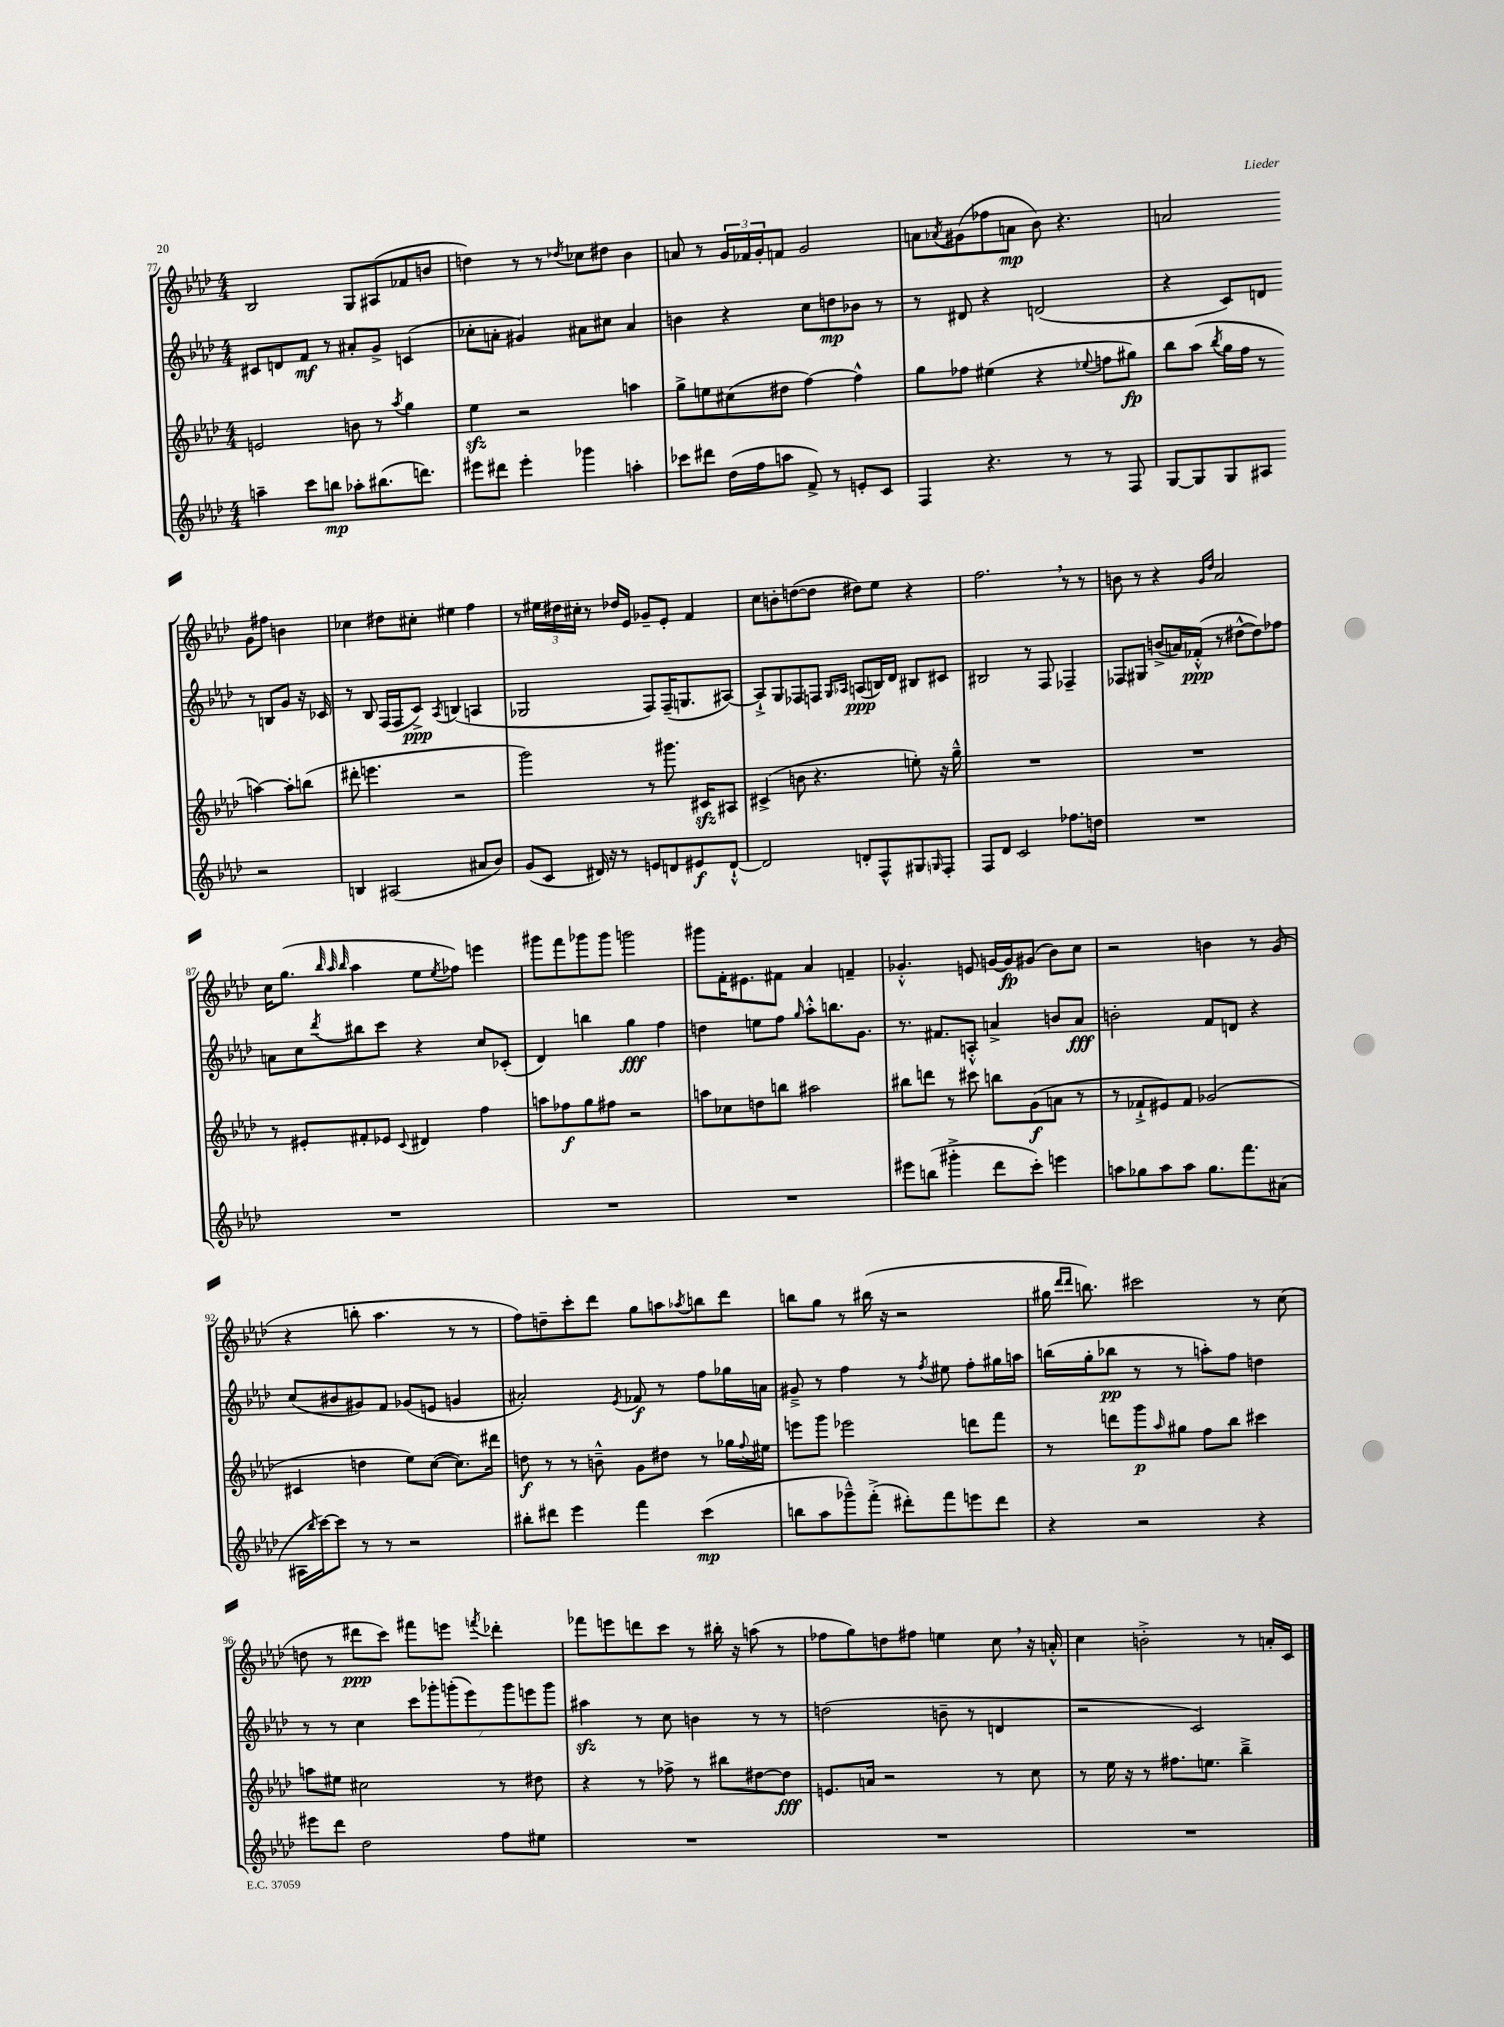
<<
\new StaffGroup <<
\new Staff = "s0" {
    \clef treble \key aes \major \numericTimeSignature \time 4/4
    bes2 g8 ais8( fes'8 b'8 |
    d''4) r8 r8 \acciaccatura { des''8 } ces''8 dis''8 bes'4 |
    a'8 r8 \tuplet 3/2 { g'16 fes'16 g'16-. } f'8 g'2 |
    a'8 \acciaccatura { aes'8 } gis'8( fes''8 a'8\mp bes'8) r4. |
    a'2 g'8 fis''8 b'4 |
    ces''4 dis''8 cis''8-. eis''4 f''4 |
    r8 \tuplet 3/2 { eis''16 dis''16 cis''16-. } r8 des''16 ees'16 ges'8-- ees'8-. f'4 |
    c''8 b'8-. d''8~( d''8 dis''8) ees''8 r4 |
    f''2. \breathe r8 r8 |
    b'8 r8 r4 \grace { g'16 des''16 } aes'2 |
    c''16 g''8.( \grace { bes''32 aes''32 bes''32 } aes''4 ees''8 \acciaccatura { ees''8 } fes''8) e'''4 |
    gis'''8 f'''8 ges'''8 ges'''8 g'''2 |
    gis'''8 f'16-. eis'8. fis'8 aes'4 f'4-- |
    ges'4.-.-^ e'8 g'16~ g'16\fp gis'8( bes'8) c''8 |
    r2 b'4 r8 g'8( |
    r4 b''8-. aes''4. r8 r8 |
    f''8) d''8-- c'''8-. des'''8 g''8 a''8 \acciaccatura { aes''8 } b''8 des'''8 |
    b''8 g''8 r8 bis''16( r16 r2 |
    gis''16 \grace { des'''16 des'''16 } b''8.) cis'''2 r8 c''8( |
    d''8 r8 dis'''8\ppp c'''8) fis'''8 e'''8 \acciaccatura { f'''8 } des'''4-. |
    fes'''8 e'''8 d'''8 c'''8 r8 bis''16-. r16 a''8( r8 |
    fes''8 g''8) d''8 fis''8 e''4 c''8 \breathe r16 a'16-.-^ |
    c''4 b'2-.-> r8 a'16-. c'16 \bar "|." |
}
\new Staff = "s1" {
    \clef treble \key aes \major \numericTimeSignature \time 4/4
    cis'8 d'8 f'8\mf r8 ais'8-. g'8-> c'4( |
    ces''8-. a'8-. gis'4) ais'8 cis''8 ais'4 |
    b'4 r4 c''8 d''8\mp bes'8 r8 |
    r8 dis'8 r4 d'2( |
    r4 c'8) d'8 r8 b8 g'8 r16 ces'16 |
    r8 bes8 f16( f16 c'8->\ppp) \acciaccatura { aes8 } b4( a4 |
    ges2 f8) f16--( g8. ais8~) |
    ais8-!-> g8 fes8 f8 \grace { g16 aes16 } a8\ppp( b16) des'16 bis8 cis'8 |
    bis2 r8 f8 fes4-- |
    fes8 gis8 b'8->( a'16) fes'16-.-^\ppp( r8 dis''8~-^ dis''8) fes''8 |
    a'8 c''8 \acciaccatura { des'''8 } bis''8 c'''8 r4 c''8 ces'8-.( |
    des'4) b''4 g''4\fff f''4 |
    d''4 e''8 f''8 \grace { g''16 } aes''8-.-^ b''8. g'8. |
    r8. fis'8. a8-.-^ a'4-> b'8 a'8\fff |
    b'2-. f'8 d'8 r4 |
    c''8( bis'8 gis'8) f'8 ges'8( e'8 g'4 |
    ais'2-.) \acciaccatura { ees'8 } fes'8\f r8 f''8 ges''16 a'16 |
    gis'8---> r8 f''4 r8 \acciaccatura { f''8 } eis''8 f''8-. gis''16 a''16 |
    b''16( g''16-. bes''8\pp r8 r8 a''8-.) f''8 d''4 |
    r8 r8 c''4 \tuplet 7/4 { c'''8 ges'''8-. g'''8-.( ees'''8) g'''8 e'''8 g'''8 } |
    ais''4\sfz r8 c''8 b'4 r8 r8 |
    d''2( b'8-- r8 d'4 |
    r2 c'2) \bar "|." |
}
\new Staff = "s2" {
    \clef treble \key aes \major \numericTimeSignature \time 4/4
    e'2 b'8 r8 \acciaccatura { aes''8 } g''4 |
    ees''4\sfz r2 a''4 |
    g''8-> e''8 cis''8( dis''8 f''4~) f''4-^ |
    g''8 fes''8 eis''4( r4 \appoggiatura { ees''8 } f''8 gis''8\fp) |
    bes''8 aes''8( \acciaccatura { bes''8 } g''16 f''16 r8 a''4~) a''8-. b''8( |
    dis'''8-. e'''4. r2 |
    g'''2) r8 gis'''8. cis'16\sfz ais8 |
    cis'4->( b'8 r4. e''8-.) r16 g''16---^ |
    R1 |
    R1 |
    r8 eis'8-. fis'8-. ees'8 \appoggiatura { c'8 } dis'4 f''4 |
    a''8 fes''8\f g''8 fis''8 r2 |
    a''8 ces''8 d''8 b''8 ais''2 |
    bis''8 d'''8 r8 cis'''8 b''8 g'8\f( a'8 r8 |
    r8 fes'8-!-> eis'8) fes'8 ges'2( |
    cis'4 d''4 ees''8) c''8~( c''8.) dis'''16 |
    d''8\f r8 r8 b'8---^ g'8 dis''8 r8 ges''16 \appoggiatura { f''8 } eis''16 |
    e'''8 g'''8 ees'''2 d'''8 f'''8 |
    r8 d'''8 g'''8\p \grace { aes''16 } gis''8 f''8 bes''8 cis'''4 |
    a''8 eis''8 cis''2 r8 dis''8 |
    r4 r8 fes''8-> r8 bis''8 dis''8~ dis''8\fff |
    e'8. a'16 r2 r8 c''8 |
    r8 ees''16 r16 r8 fis''8. e''8. bes''4---> \bar "|." |
}
\new Staff = "s3" {
    \clef treble \key aes \major \numericTimeSignature \time 4/4
    a''4-- c'''8 b''8\mp aes''8-. bis''8.( d'''8.) |
    eis'''8 dis'''8 eis'''4-. ges'''4 a''4-. |
    ces'''8 dis'''8 des''16( f''16 a''8 f'8->) r8 e'8-. c'8 |
    f4 r4. r8 r8 f8 |
    g8~ g8 g8 ais8 r2 |
    b4 ais2( ais'8 bes'8) |
    g'8( c'8 dis'16) r16 r8 e'8 d'8 eis'8\f d'8~-!-^ |
    d'2 d'8-. f8-^ gis8 \grace { g16 } f8-. |
    f8 des'8 c'2 fes''8. d''16 |
    R1 |
    R1 |
    R1 |
    R1 |
    eis'''8 b''8( gis'''4-.-> des'''8 c'''8-.) e'''4 |
    a''8 ges''8 a''8 a''8 ges''8. f'''8. ais'8( |
    ais16 \grace { bes''16 } c'''16~) c'''8 r8 r8 r2 |
    bis''8-. dis'''8 ees'''4 f'''4 c'''4\mp( |
    b''8 aes''8 ges'''8---^) f'''8-.->( dis'''8-.) f'''8 e'''8 dis'''8 |
    r4 r2 r4 |
    eis'''8 des'''8 des''2 f''8 eis''8 |
    R1 |
    R1 |
    R1 \bar "|." |
}
>>
>>
\layout { \context { \Score currentBarNumber = #77 } }
